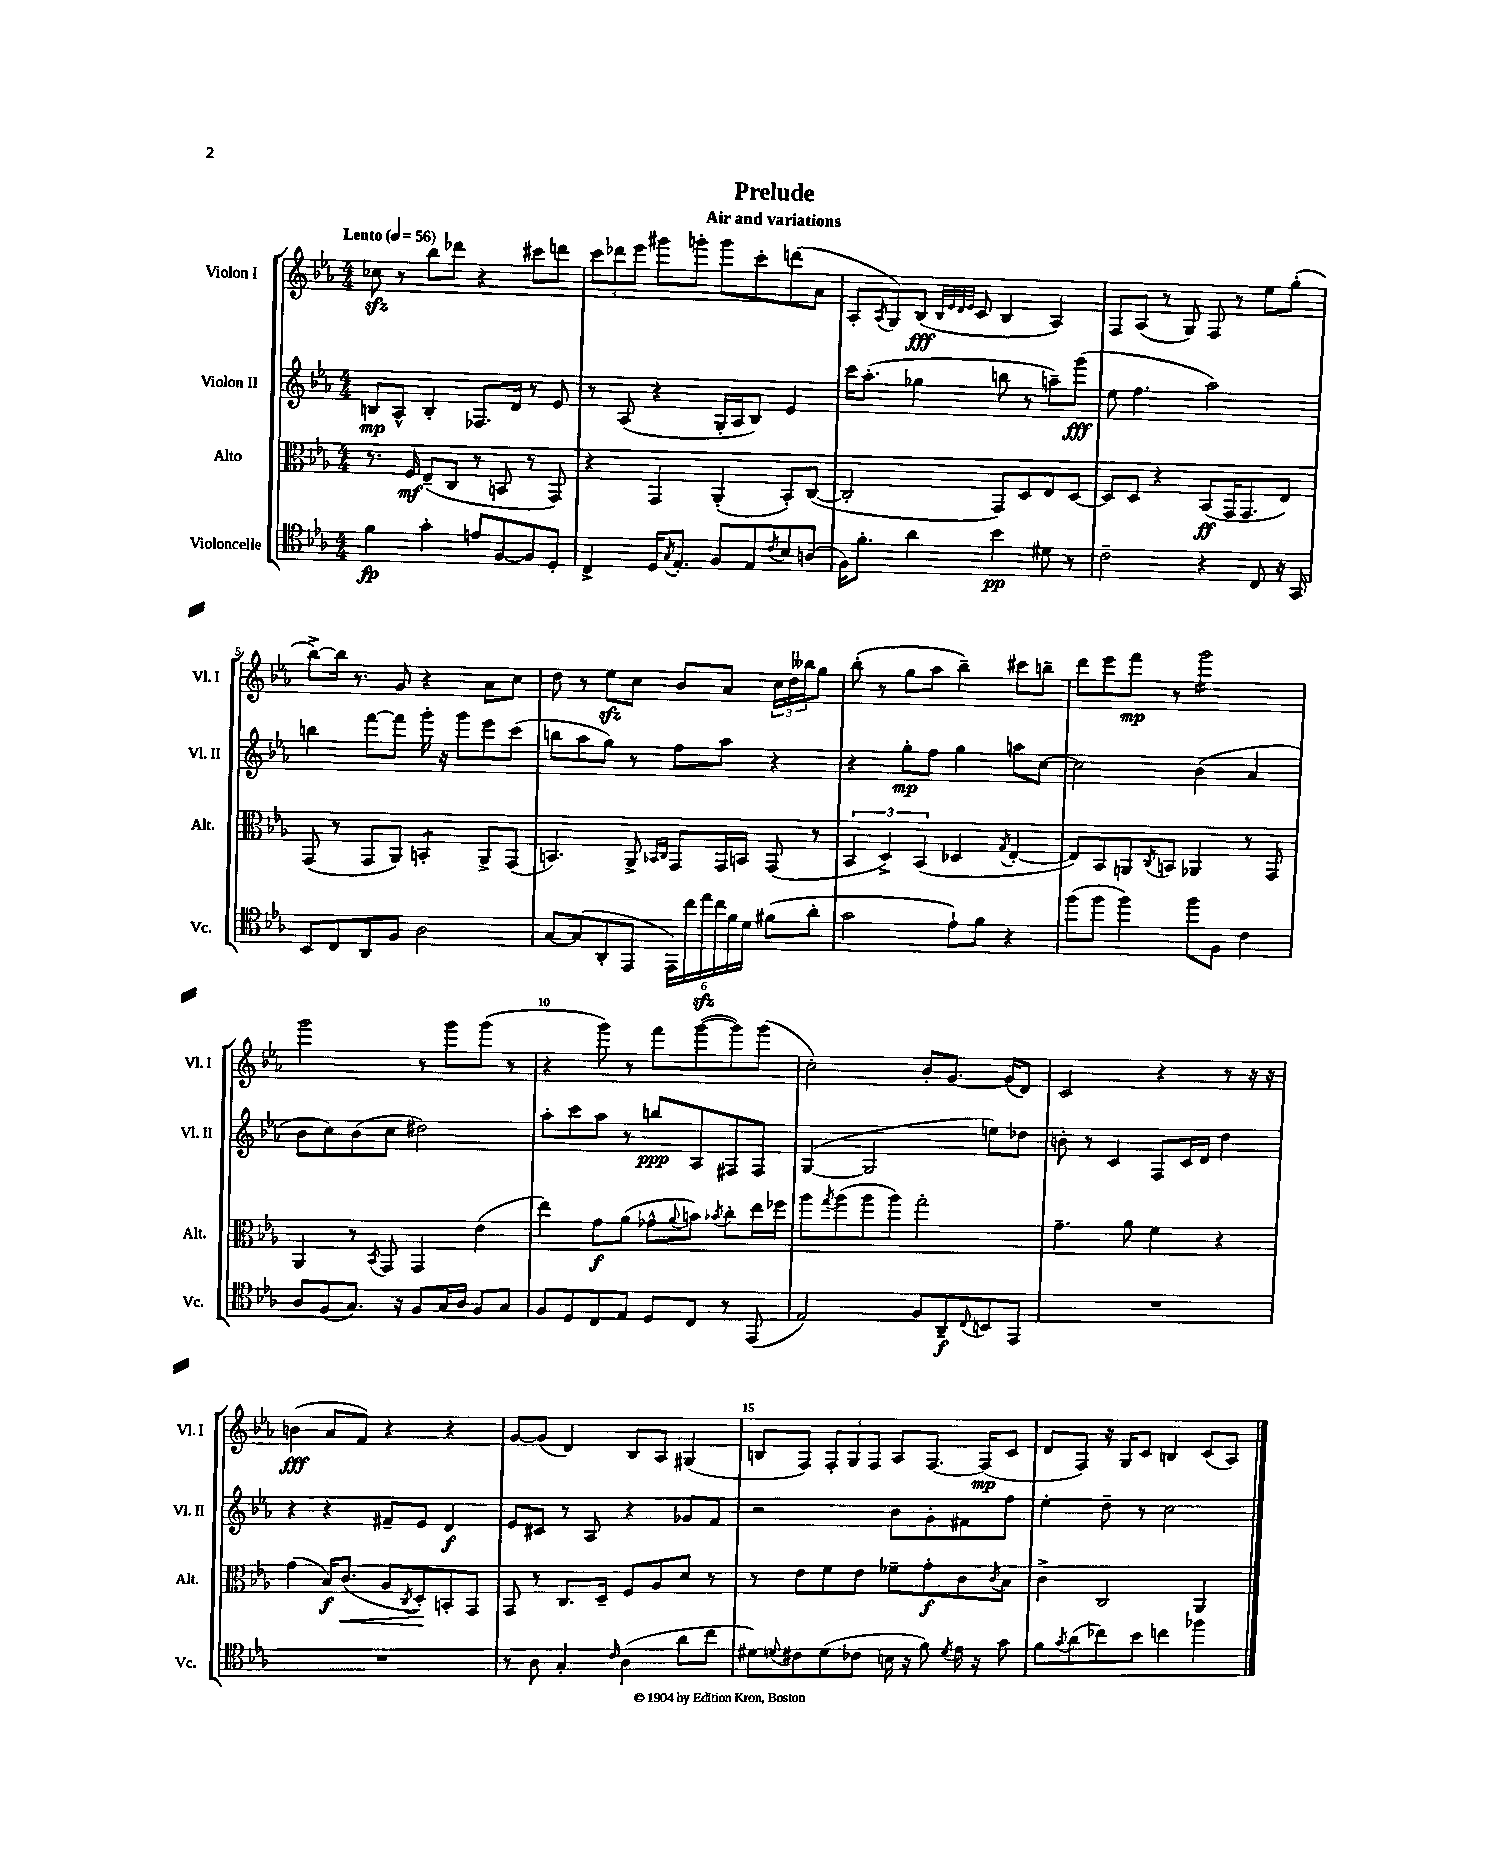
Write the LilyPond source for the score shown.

\header { title = "Prelude" subtitle = "Air and variations" }
<<
\new StaffGroup <<
\new Staff = "s0" \with { instrumentName = "Violon I" shortInstrumentName = "Vl. I" } {
    \clef treble \key ees \major \numericTimeSignature \time 4/4 \tempo "Lento" 4 = 56
    ces''8\sfz r8 bes''8 des'''8 r4 cis'''8 d'''8 |
    \tuplet 3/2 { c'''8 des'''8 ees'''8 } gis'''8 g'''8-. g'''8 c'''8-. d'''8( aes'8 |
    aes8-. \acciaccatura { aes8 } g8) bes8\fff( \grace { bes32 ees'32 d'32 ees'32 } c'8 bes4 aes4) |
    f8 aes8( r8 g8) f8 r8 ees''8 g''8-.( |
    bes''8~->) bes''16 r8. g'8 r4 aes'8 c''8 |
    d''8 r8 ees''8\sfz c''8 bes'8 aes'8 \tuplet 3/2 { c''16 d''16 beses''16 } g''8 |
    bes''8-.( r8 g''8 aes''8 bes''4--) cis'''8 b''8-- |
    d'''8 ees'''8 f'''8\mp r8 g'''2:16 |
    g'''2 r8 g'''8 g'''8( r8 |
    r4 g'''8) r8 f'''8 g'''8~( g'''8) g'''8( |
    c''2-.) bes'8-. g'8.~ g'16( d'8) |
    c'2 r4 r8 r16 r16 |
    b'4\fff( aes'8 f'8) r4 r4 |
    g'8~ g'8( d'4) bes8 aes8 gis4( |
    b8 f8) \tuplet 3/2 { f8-. g8 f8 } aes8 f8.~ f16\mp( c'8 |
    d'8 f8) r16 g16 c'8 b4 c'8( aes8) \bar "|." |
}
\new Staff = "s1" \with { instrumentName = "Violon II" shortInstrumentName = "Vl. II" } {
    \clef treble \key ees \major \numericTimeSignature \time 4/4
    b8\mp aes8-^ b4-. fes8. d'16 r8 ees'8 |
    r8 aes8( r4 g16-. aes16 bes8) ees'4 |
    c'''16 aes''8.-.( ges''4 b''8 r8 a''8--) g'''8\fff( |
    ees''8 f''4. aes''2) |
    b''4 f'''8~ f'''8 g'''16-. r16 g'''8 ees'''8 c'''8( |
    b''8 aes''8 g''8) r8 f''8 aes''8 r4 |
    r4 g''8-.\mp f''8 g''4 a''8 c''8~ |
    c''2 bes'4( aes'4 |
    bes'8 c''8) bes'8( c''8 dis''2) |
    aes''8-. c'''8 aes''8 r8 b''8\ppp aes8 fis8 fis8 |
    g4~( g2 e''8) des''8 |
    b'8-. r8 c'4 f8 c'16 d'16 d''4 |
    r4 r4 fis'8-- ees'8 d'4\f |
    ees'8 cis'8 r8 aes8 r4 ges'8 f'8 |
    r2 bes'8 g'8-. fis'8 f''8 |
    ees''4-. d''8-- r8 c''2 \bar "|." |
}
\new Staff = "s2" \with { instrumentName = "Alto" shortInstrumentName = "Alt." } {
    \clef alto \key ees \major \numericTimeSignature \time 4/4
    r8. f16\mf ees8--( c8 r8 b,8 r8 g,8) |
    r4 g,4 aes,4-.( bes,8-.) c8~( |
    c2-. g,8) d8 ees8 d8~ |
    d8 d8 r4 bes,8\ff( g,16 g,8. ees8) |
    g,8( r8 g,8 aes,8) b,4:8-. aes,8-> g,8( |
    b,4.) aes,8-> \grace { bes,16 c16 } g,8 g,16 b,16 g,8( r8 |
    \tuplet 3/2 { bes,4 d4->) bes,4( } des4 \acciaccatura { g8 } ees4~-. |
    ees8) bes,8 a,8 \acciaccatura { c8 } b,8 aes,4 r8 g,8 |
    aes,4 r8 \acciaccatura { bes,8 } g,8 g,4 ees'4( |
    ees''4) g'8\f aes'8( ges'8-^ \appoggiatura { aes'8 } b'8) \acciaccatura { bes'8 } c''8-. ees''16 fes''16 |
    aes''8 \acciaccatura { g''8 } aes''8( aes''8 aes''8) g''2-. |
    g'4.-- aes'8 f'4 r4 |
    g'4( bes16\f) c'8.\<( aes8 \acciaccatura { c8 } d8-.\!) b,8-. g,8 |
    g,8 r8 c8. d16-- f8 aes8 d'8 r8 |
    r8 ees'8 f'8 ees'8 fes'8-- g'8-.\f c'8 \acciaccatura { c'8 } bes8 |
    c'4-> c2 aes,4 \bar "|." |
}
\new Staff = "s3" \with { instrumentName = "Violoncelle" shortInstrumentName = "Vc." } {
    \clef tenor \key ees \major \numericTimeSignature \time 4/4
    f'4\fp g'4-. e'8 f8~ f8 d8-. |
    c4-> d16 \acciaccatura { g8 } ees8.-. f8 ees8 \acciaccatura { c'8 } bes8 a8( |
    f16) f'8.-. aes'4 bes'4\pp dis'8 r8 |
    c'2-- r4 c8 r16 g,16 |
    bes,8 c8 aes,8 f8 aes2 |
    g8~ g8( aes,8-. ees,8 \tuplet 6/4 { ees,16) c''16 ees''16\sfz c''16 f'16 d'16 } fis'8( aes'8-. |
    g'2 ees'8-!) f'8 r4 |
    f''8( f''8 f''4) f''8 f8 c'4 |
    aes8 f8( g8.) r16 f8 g16 aes16 f8 g8 |
    f8 d8 c8 ees8 d8 c8 r8 ees,8( |
    ees2) f8 aes,8--\f \appoggiatura { c8 } b,8 ees,8 |
    R1 |
    R1 |
    r8 aes8 g4-. \grace { c'16 } aes4( aes'8 c''8 |
    dis'8) \appoggiatura { d'8 } cis'8 d'8( ces'8 b16 r16 f'8) \acciaccatura { d'8 } ees'16 r16 g'8 |
    f'8 \acciaccatura { g'8 } aes'8( ces''8) bes'8 c''4 fes''4 \bar "|." |
}
>>
>>
\layout { \context { \Score \override BarNumber.break-visibility = ##(#f #t #t) barNumberVisibility = #(every-nth-bar-number-visible 5) } }
